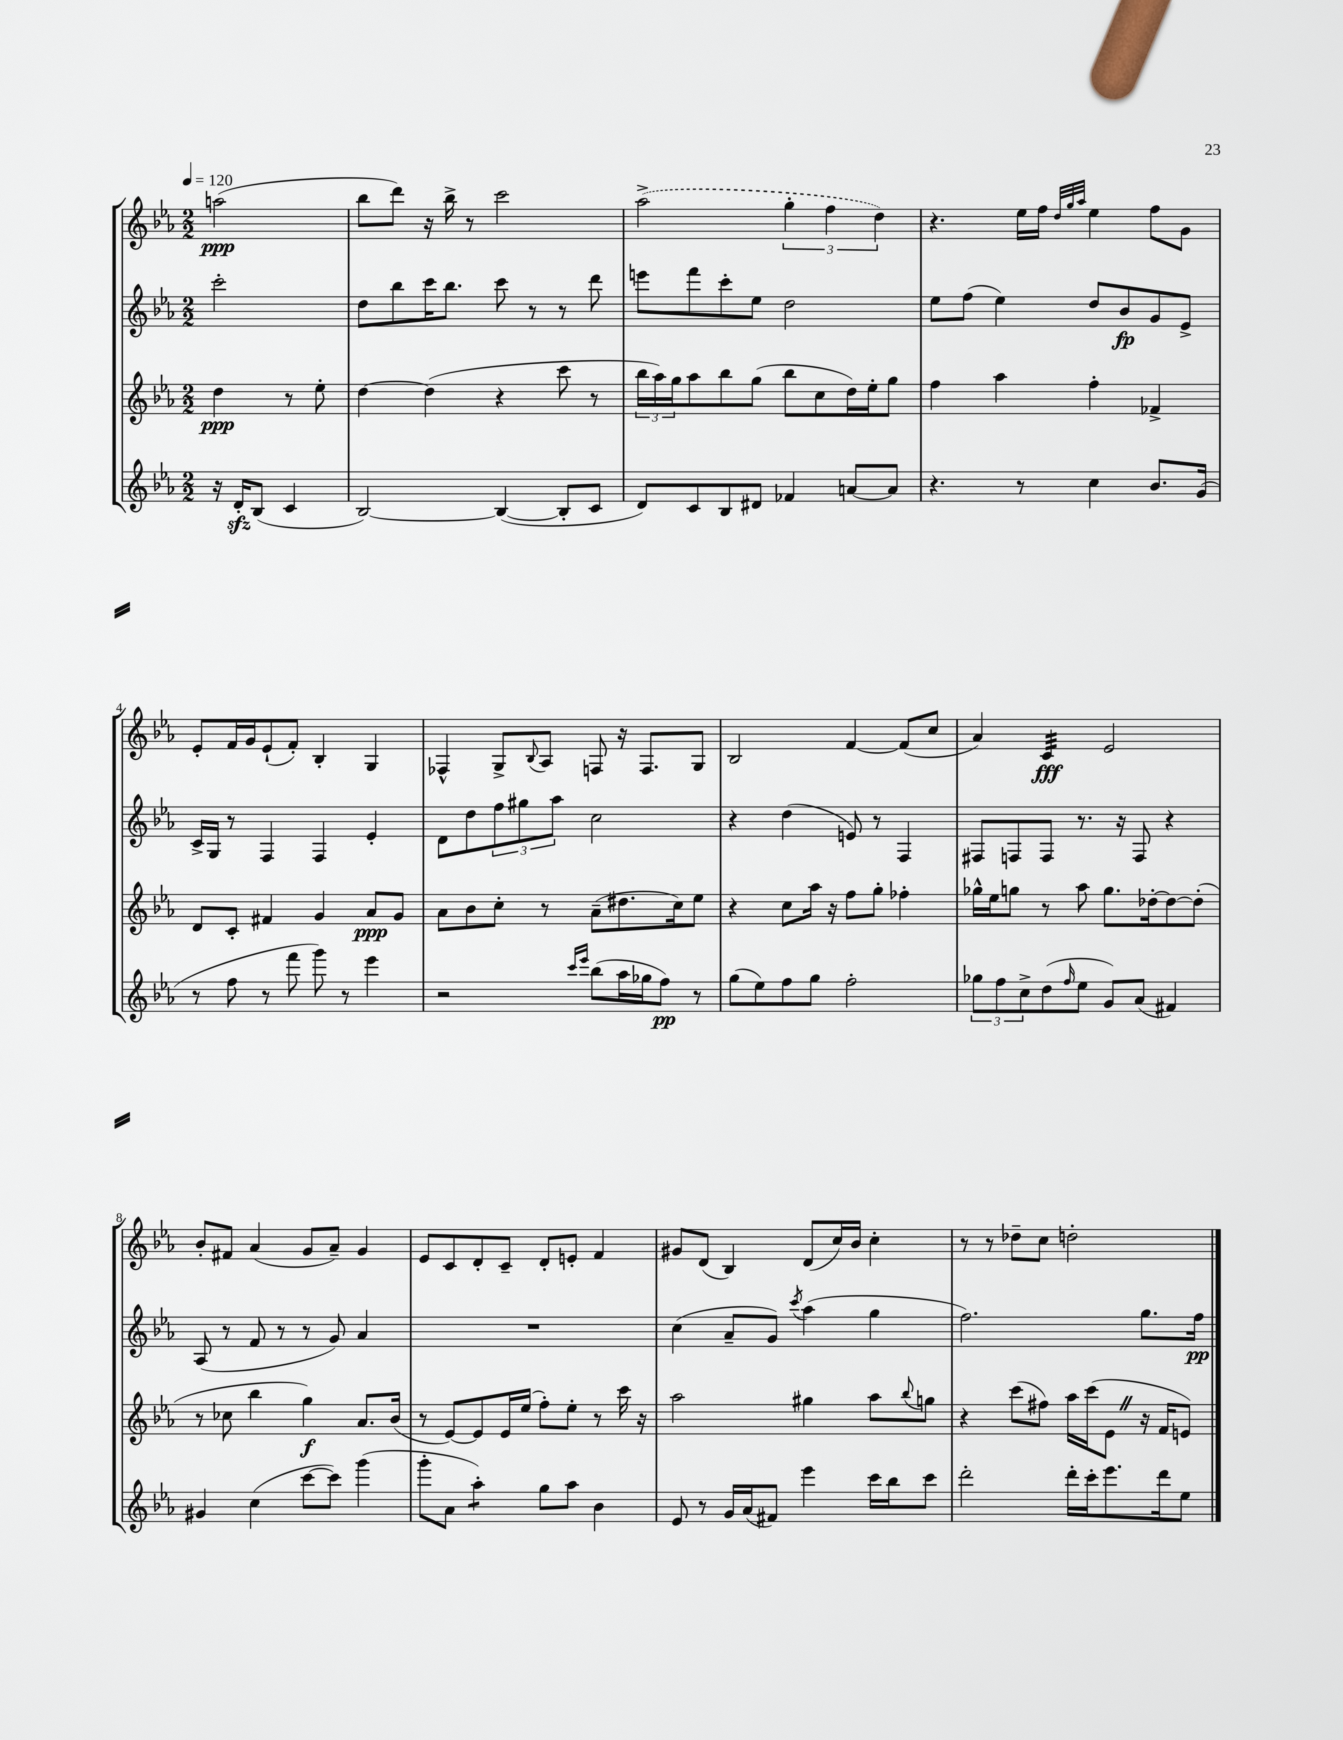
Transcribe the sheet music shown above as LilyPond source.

<<
\new StaffGroup <<
\new Staff = "s0" {
    \clef treble \key ees \major \numericTimeSignature \time 2/2 \partial 2 \tempo 4 = 120
    a''2\ppp( |
    bes''8 d'''8) r16 bes''16-> r8 c'''2 |
    \once \slurDashed aes''2->( \tuplet 3/2 { g''4-. f''4 d''4) } |
    r4. ees''16 f''16 \grace { d''32 g''32 aes''32 } ees''4 f''8 g'8 |
    ees'8-. f'16 g'16 ees'8-!( f'8-.) bes4-. g4 |
    fes4-^ g8-> \appoggiatura { bes8 } aes8 f8 r16 f8. g8 |
    bes2 f'4~ f'8( c''8 |
    aes'4) c'4:32\fff ees'2 |
    bes'8-. fis'8 aes'4( g'8 aes'8--) g'4 |
    ees'8 c'8 d'8-. c'8-- d'8-. e'8-. f'4 |
    gis'8 d'8( bes4) d'8( c''16) bes'16 c''4-. |
    r8 r8 des''8-- c''8 d''2-. \bar "|." |
}
\new Staff = "s1" {
    \clef treble \key ees \major \numericTimeSignature \time 2/2 \partial 2
    c'''2-. |
    d''8 bes''8 c'''16 bes''8. c'''8 r8 r8 d'''8 |
    e'''8 f'''8 c'''8-. ees''8 d''2 |
    ees''8 f''8( ees''4) d''8 bes'8\fp g'8 ees'8-> |
    c'16-> g16 r8 f4 f4 ees'4-. |
    d'8 d''8 \tuplet 3/2 { f''8 gis''8 aes''8 } c''2 |
    r4 d''4( e'8) r8 f4 |
    fis8 f8 f8 r8. r16 f8 r4 |
    aes8( r8 f'8 r8 r8 g'8) aes'4 |
    R1 |
    c''4( aes'8-- g'8) \acciaccatura { c'''8 } aes''4( g''4 |
    f''2.) g''8. f''16\pp \bar "|." |
}
\new Staff = "s2" {
    \clef treble \key ees \major \numericTimeSignature \time 2/2 \partial 2
    d''4\ppp r8 ees''8-. |
    d''4~ d''4( r4 c'''8 r8 |
    \tuplet 3/2 { bes''16 aes''16) g''16 } aes''8 bes''8 g''8( bes''8 c''8 d''16) ees''16-. g''8 |
    f''4 aes''4 f''4-. fes'4-> |
    d'8 c'8-. fis'4 g'4 aes'8\ppp g'8 |
    aes'8 bes'8 c''8-. r8 aes'8--( dis''8. c''16) ees''8 |
    r4 c''8 aes''16 r16 f''8 g''8-. fes''4-. |
    ges''16-^ ees''16 g''8 r8 aes''8 g''8. des''16~-. des''8~ des''8-.( |
    r8 ces''8 bes''4 g''4\f) aes'8. bes'16( |
    r8 ees'8~) ees'8 ees'16 ees''16( f''8-.) ees''8-. r8 c'''16 r16 |
    aes''2 gis''4 aes''8 \appoggiatura { bes''8 } g''8 |
    r4 c'''8( fis''8) aes''16 c'''16( ees'8 \once \override BreathingSign.text = \markup { \musicglyph "scripts.caesura.straight" } \breathe r16 f'16 e'8) \bar "|." |
}
\new Staff = "s3" {
    \clef treble \key ees \major \numericTimeSignature \time 2/2 \partial 2
    r16 d'16-.\sfz bes8( c'4 |
    bes2~) bes4~( bes8-. c'8 |
    d'8) c'8 bes8 dis'8 fes'4 a'8~ a'8 |
    r4. r8 c''4 bes'8. g'16( |
    r8 f''8 r8 f'''8 g'''8) r8 ees'''4 |
    r2 \grace { c'''16 ees'''16 } bes''8( aes''16 ges''16 f''8\pp) r8 |
    g''8( ees''8) f''8 g''8 f''2-. |
    \tuplet 3/2 { ges''8 f''8 c''8-> } d''8( \grace { f''16 } ees''8 g'8) aes'8( fis'4) |
    gis'4 c''4( c'''8~ c'''8) g'''4( |
    g'''8-. aes'8 aes''4:8-.) g''8 aes''8 bes'4 |
    ees'8 r8 g'16 aes'16( fis'8) ees'''4 c'''16 bes''16 c'''8 |
    d'''2-. d'''16-. c'''16-. ees'''8. d'''16 ees''8 \bar "|." |
}
>>
>>
